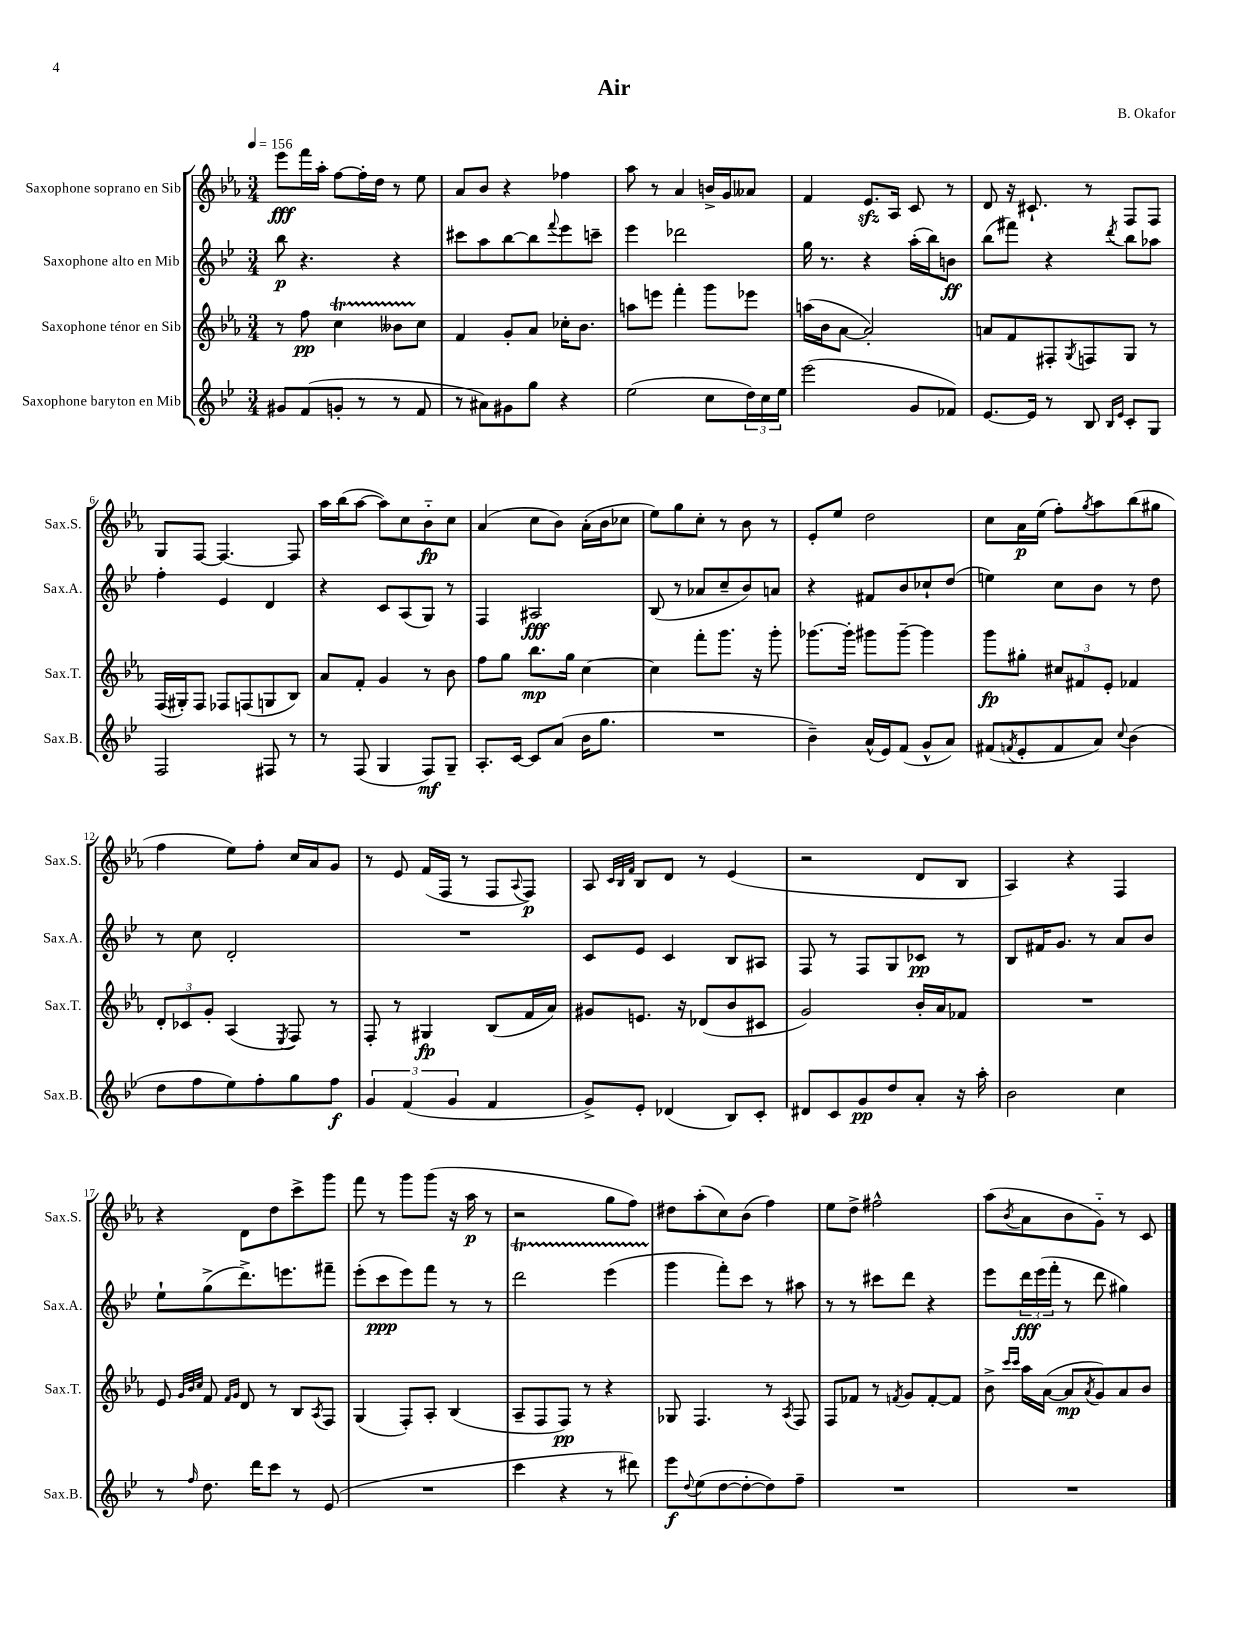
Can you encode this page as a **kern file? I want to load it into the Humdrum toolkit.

**kern	**kern	**kern	**kern
*staff4	*staff3	*staff2	*staff1
*clefG2	*clefG2	*clefG2	*clefG2
*k[b-e-]	*k[b-e-a-]	*k[b-e-]	*k[b-e-a-]
*M3/4	*M3/4	*M3/4	*M3/4
*MM156	*MM156	*MM156	*MM156
8g#	8r	8bb-	8eee-
(8f	8ff	4.r	16fff
.	.	.	16aa-'
8g'	4cc	.	[8ff
8r	.	.	16ff']
.	.	.	16dd
8r	8b--	4r	8r
8f	8cc	.	8ee-
=	=	=	=
8r	4f	8ccc#	8a-
8a#)	.	8aa	8b-
8g#	8g'	[8bb-	4r
8gg	8a-	8bb-]	.
.	.	8qqfff	.
4r	16cc-'	8eee-	4ff-
.	8.b-	.	.
.	.	8ccc~	.
=	=	=	=
(2ee-	8aa	4eee-	8aa-
.	8eee	.	8r
.	4fff'	2ddd-	4a-
8cc	8ggg	.	16b^
.	.	.	16g
24dd)	8eee-	.	8a--
24cc	.	.	.
24ee-	.	.	.
=	=	=	=
(2eee-	(16aa	16gg	4f
.	16b-	8.r	.
.	[8a-	.	.
.	2a-'])	4r	8.e-
.	.	.	16A-
8g	.	(16aa'	8c
.	.	16bb-)	.
8f-)	.	8b	8r
=	=	=	=
[8.e-	8a	(8bb-	8d
.	8f	8fff#)	16r
16e-]	.	.	8.c#`
8r	8F#'	4r	.
.	8qG	.	.
8B-	8F	.	8r
16qqB-	.	.	.
16qqe-	.	8qddd	.
8c'	8G	8bb-	8F
8G	8r	8aa-	8F
=	=	=	=
2F	(16F	4ff'	8G
.	16G#')	.	.
.	8F	.	[8F
.	8F-	4e-	4.F_
.	(8F	.	.
8F#	8G	4d	.
8r	8B-)	.	8F]
=	=	=	=
8r	8a-	4r	16aa-
.	.	.	(16bb-
(8F	8f'	.	[8aa-
4G	4g	8c	8aa-])
.	.	(8A	8cc
8F)	8r	8G)	8b-'~
8G~	8b-	8r	8cc
=	=	=	=
8.A'	8ff	4F	(4a-
.	8gg	.	.
[16c	.	.	.
8c]	8.bb-	2A#	8cc
(8a	.	.	8b-)
.	16gg	.	.
16b-	[4cc	.	(16a-'
8.gg	.	.	16b-
.	.	.	8cc-
=	=	=	=
2.r	4cc]	(8B-	8ee-)
.	.	8r	8gg
.	8fff'	8a-	8cc'
.	8.ggg	8cc~	8r
.	.	8b-)	8b-
.	16r	.	.
.	8ggg'	8a	8r
=	=	=	=
4b-~)	[8.ggg-	4r	8e-'
.	.	.	8ee-
.	16ggg-']	.	.
(16a^^	8ggg#	8f#	2dd
16e-)	.	.	.
(8f	[8ggg#~	8b-	.
8g^^	4ggg#]	8cc-`	.
8a)	.	(8dd	.
=	=	=	=
(8f#	8ggg	4ee)	8cc
8qf	.	.	.
8e-'	8gg#'	.	16a-
.	.	.	(16ee-
8f	12cc#	8cc	8ff')
.	12f#	.	.
.	.	.	8qgg
8a)	.	8b-	8aa-
.	12e-'	.	.
8qqcc	.	.	.
(4b-	4f-	8r	(8bb-
.	.	8dd	8gg#
=	=	=	=
8dd	12d'	8r	4ff
.	12c-	.	.
8ff	.	8cc	.
.	12g'	.	.
8ee-)	(4A-	2d'	8ee-)
8ff'	.	.	8ff'
.	8qE-	.	.
8gg	8F)	.	16cc
.	.	.	16a-
8ff	8r	.	8g
=	=	=	=
6g	8F'	2.r	8r
.	8r	.	8e-
(6f	.	.	.
.	4G#	.	(16f
.	.	.	16F
6g	.	.	.
.	.	.	8r
4f	(8B-	.	8F
.	.	.	8qqA-
.	16f	.	8F)
.	16a-)	.	.
=	=	=	=
8g^)	8g#	8c	8A-
.	.	.	32qqc
.	.	.	32qqB-
.	.	.	32qqf
8e-'	8.e	8e-	8B-
(4d-	.	4c	8d
.	16r	.	.
.	(8d-	.	8r
8B-)	8b-	8B-	(4e-
8c'	8c#	8A#	.
=	=	=	=
8d#	2g)	8F	2r
8c	.	8r	.
8g	.	8F	.
8dd	.	8G	.
8a'	16b-'	8c-	8d
.	16a-	.	.
16r	8f-	8r	8B-
16aa'	.	.	.
=	=	=	=
2b-	2.r	8B-	4A-)
.	.	16f#	.
.	.	8.g	.
.	.	.	4r
.	.	8r	.
4cc	.	8a	4F
.	.	8b-	.
=	=	=	=
8r	8e-	8ee-`	4r
.	32qqg	.	.
.	32qqb-	.	.
16qqff	32qqcc	.	.
8.dd	8f	(8gg^	.
.	16qqf	.	.
.	16qqg	.	.
.	8d	8.ddd^)	8d
16ddd	.	.	.
8ccc	8r	.	8dd
.	.	8.eee	.
8r	8B-	.	8ccc^
.	8qA-	.	.
(8e-	8F	8fff#~	8ggg
=	=	=	=
2.r	(4G	(8eee-'	8fff
.	.	8ccc	8r
.	8F')	8eee-)	8ggg
.	8A-'	8fff	(8ggg
.	(4B-	8r	16r
.	.	.	16aa-
.	.	8r	8r
=	=	=	=
4ccc	8A-~	2ddd	2r
.	8F	.	.
4r	8F)	.	.
.	8r	.	.
8r	4r	(4eee-	8gg
8ddd#)	.	.	8ff)
=	=	=	=
8eee-	8G-	4ggg	8dd#
8qqdd	.	.	.
(8ee-	4.F	.	(8aa-'
[8dd	.	8fff')	8cc)
8dd'_	.	8ccc	(8b-
8dd])	8r	8r	4ff)
.	8qA-	.	.
8ff~	8F	8aa#	.
=	=	=	=
2.r	8F	8r	8ee-
.	8f-	8r	8dd^
.	8r	8ccc#	2ff#^^
.	8qf	.	.
.	8g	8ddd	.
.	[8f'	4r	.
.	8f]	.	.
=	=	=	=
2.r	8b-^	8eee-	(8aa-
.	16qqccc	.	.
.	16qqccc	.	8qb-
.	16aa-	24ddd	8a-
.	.	(24eee-	.
.	([16a-	.	.
.	.	24fff'	.
.	8a-]	8r	8b-
.	8qa-	.	.
.	8g)	8ddd	8g'~)
.	8a-	4gg#)	8r
.	8b-	.	8c
==	==	==	==
*-	*-	*-	*-
